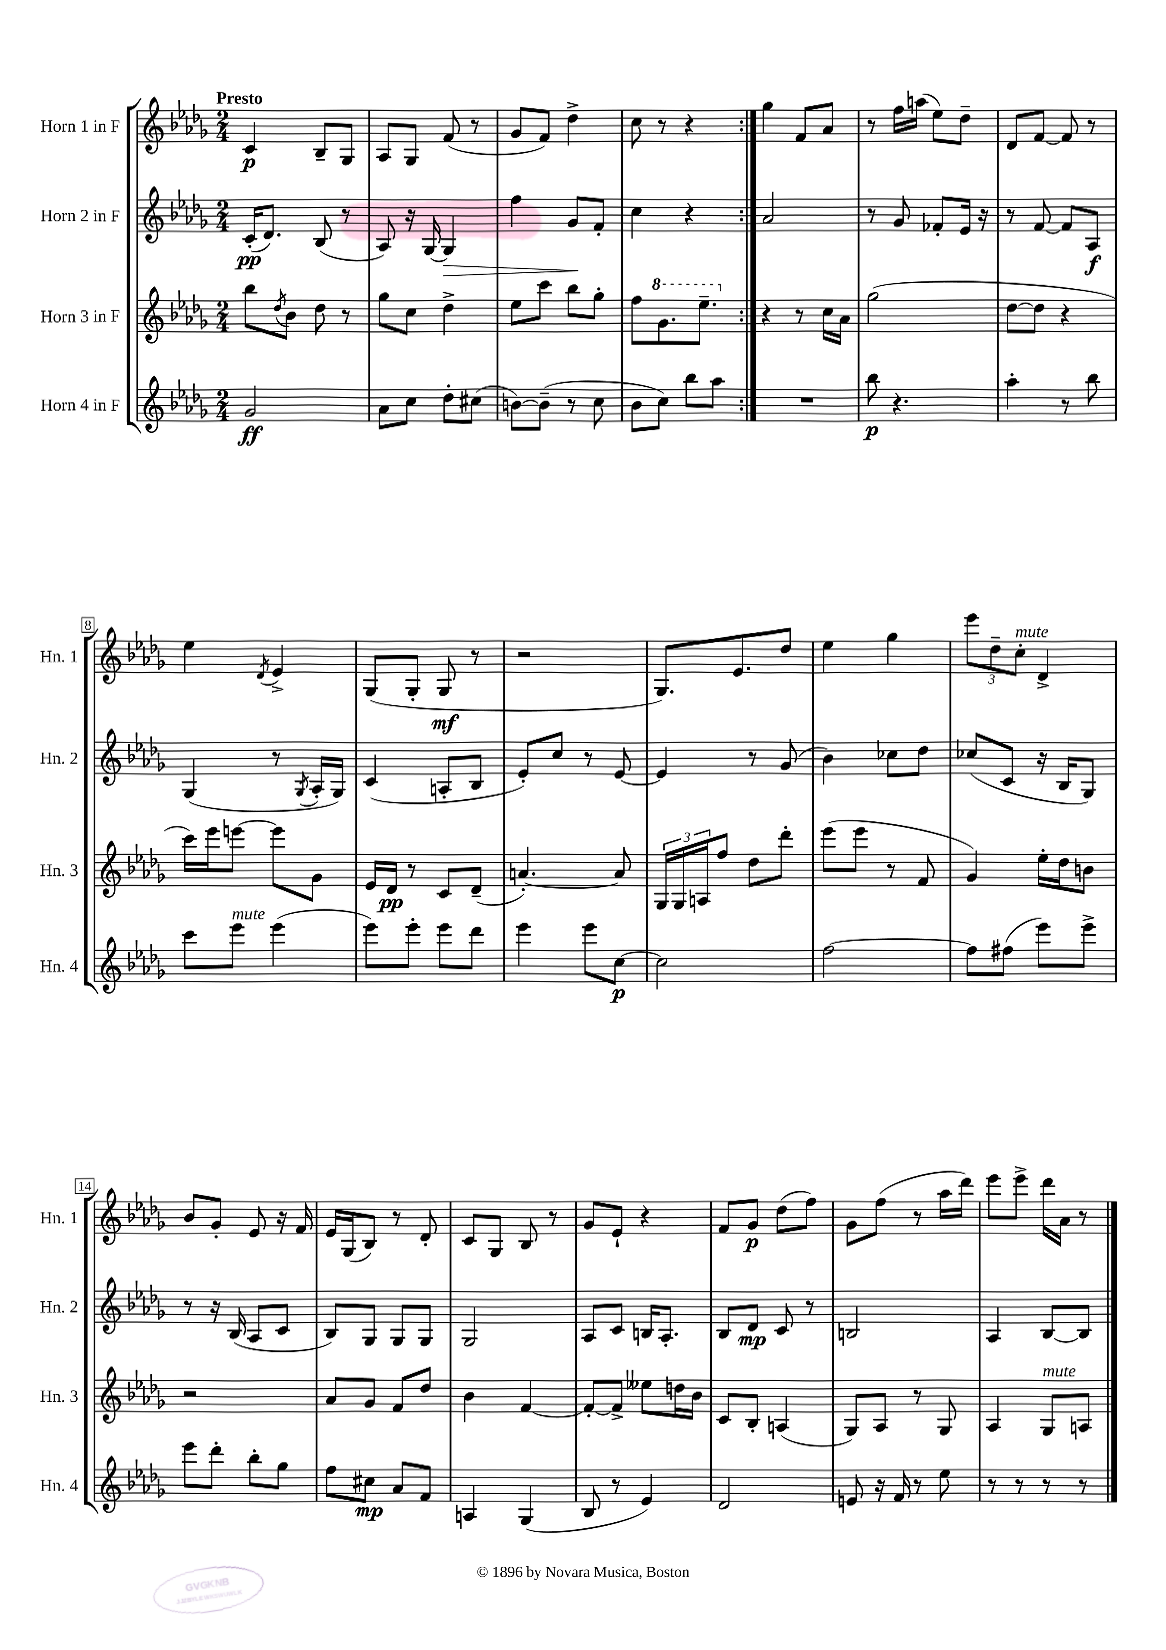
<<
\new StaffGroup <<
\new Staff = "s0" \with { instrumentName = "Horn 1 in F" shortInstrumentName = "Hn. 1" } {
    \clef treble \key des \major \numericTimeSignature \time 2/4 \tempo "Presto"
    \repeat volta 2 { c'4\p bes8-- ges8 |
    aes8 ges8 f'8( r8 |
    ges'8 f'8) des''4-> |
    c''8 r8 r4 | }
    ges''4 f'8 aes'8 |
    r8 f''16 a''16( ees''8) des''8-- |
    des'8 f'8~ f'8 r8 |
    ees''4 \acciaccatura { des'8 } ees'4-> |
    ges8( ges8-. ges8\mf r8 |
    r2 |
    ges8.) ees'8. des''8 |
    ees''4 ges''4 |
    \tuplet 3/2 { ees'''8 des''8-- c''8-.^\markup { \italic "mute" } } des'4-> |
    bes'8 ges'8-. ees'8 r16 f'16 |
    ees'16 ges16( bes8) r8 des'8-. |
    c'8 ges8 bes8 r8 |
    ges'8 ees'8-! r4 |
    f'8 ges'8\p des''8( f''8) |
    ges'8 f''8( r8 aes''16 des'''16) |
    ees'''8 ees'''8-> des'''16 aes'16 r8 \bar "|." |
}
\new Staff = "s1" \with { instrumentName = "Horn 2 in F" shortInstrumentName = "Hn. 2" } {
    \clef treble \key des \major \numericTimeSignature \time 2/4
    \repeat volta 2 { c'16-.\pp( des'8.) bes8( r8 |
    aes8) r16 ges16~ ges4\> |
    f''4 ges'8\! f'8-. |
    c''4 r4 | }
    aes'2 |
    r8 ges'8 fes'8-. ees'16 r16 |
    r8 f'8~ f'8 aes8\f |
    ges4( r8 \acciaccatura { ges8 } aes16-. ges16) |
    c'4( a8-. bes8 |
    ees'8-.) c''8 r8 ees'8~ |
    ees'4 r8 ges'8( |
    bes'4) ces''8 des''8 |
    ces''8( c'8 r16 bes16 ges8) |
    r8 r16 bes16( aes8 c'8 |
    bes8) ges8 ges8 ges8 |
    ges2 |
    aes8 c'8 b16 aes8.-. |
    bes8 des'8\mp c'8 r8 |
    b2 |
    aes4 bes8~ bes8 \bar "|." |
}
\new Staff = "s2" \with { instrumentName = "Horn 3 in F" shortInstrumentName = "Hn. 3" } {
    \clef treble \key des \major \numericTimeSignature \time 2/4
    \repeat volta 2 { bes''8 \acciaccatura { des''8 } bes'8 des''8 r8 |
    ges''8 c''8 des''4-> |
    ees''8 c'''8 bes''8 ges''8-. |
    f''8 \ottava #1 ges''8. ees'''8.-- \ottava #0 | }
    r4 r8 c''16 aes'16 |
    ges''2( |
    des''8~ des''8 r4 |
    c'''16) ees'''16 e'''8~ e'''8 ges'8 |
    ees'16 des'16\pp r8 c'8 des'8--( |
    a'4.~-.) a'8 |
    \tuplet 3/2 { ges16 ges16 a16 } f''8 des''8 des'''8-. |
    ees'''8( ees'''8 r8 f'8 |
    ges'4) ees''16-. des''16 b'8 |
    r2 |
    aes'8 ges'8 f'8 des''8 |
    bes'4 f'4~ |
    f'8~-. f'8-> eeses''8 d''16 bes'16 |
    c'8 bes8-. a4( |
    ges8) aes8 r8 ges8 |
    aes4 ges8^\markup { \italic "mute" } a8 \bar "|." |
}
\new Staff = "s3" \with { instrumentName = "Horn 4 in F" shortInstrumentName = "Hn. 4" } {
    \clef treble \key des \major \numericTimeSignature \time 2/4
    \repeat volta 2 { ges'2\ff |
    aes'8 c''8 des''8-. cis''8( |
    b'8~) b'8--( r8 c''8 |
    bes'8 c''8) bes''8 aes''8 | }
    R2 |
    bes''8\p r4. |
    aes''4-. r8 bes''8 |
    c'''8 ees'''8^\markup { \italic "mute" } ees'''4( |
    ees'''8) ees'''8-. ees'''8 des'''8 |
    ees'''4 ees'''8 c''8~\p |
    c''2 |
    f''2~ |
    f''8 fis''8( ees'''8) ees'''8-> |
    ees'''8 des'''8-. bes''8-. ges''8 |
    f''8 cis''8\mp aes'8 f'8 |
    a4 ges4( |
    bes8 r8 ees'4) |
    des'2 |
    e'8 r16 f'16 r8 ees''8 |
    r8 r8 r8 r8 \bar "|." |
}
>>
>>
\layout { \context { \Score \override BarNumber.stencil = #(make-stencil-boxer 0.1 0.3 ly:text-interface::print) } }
